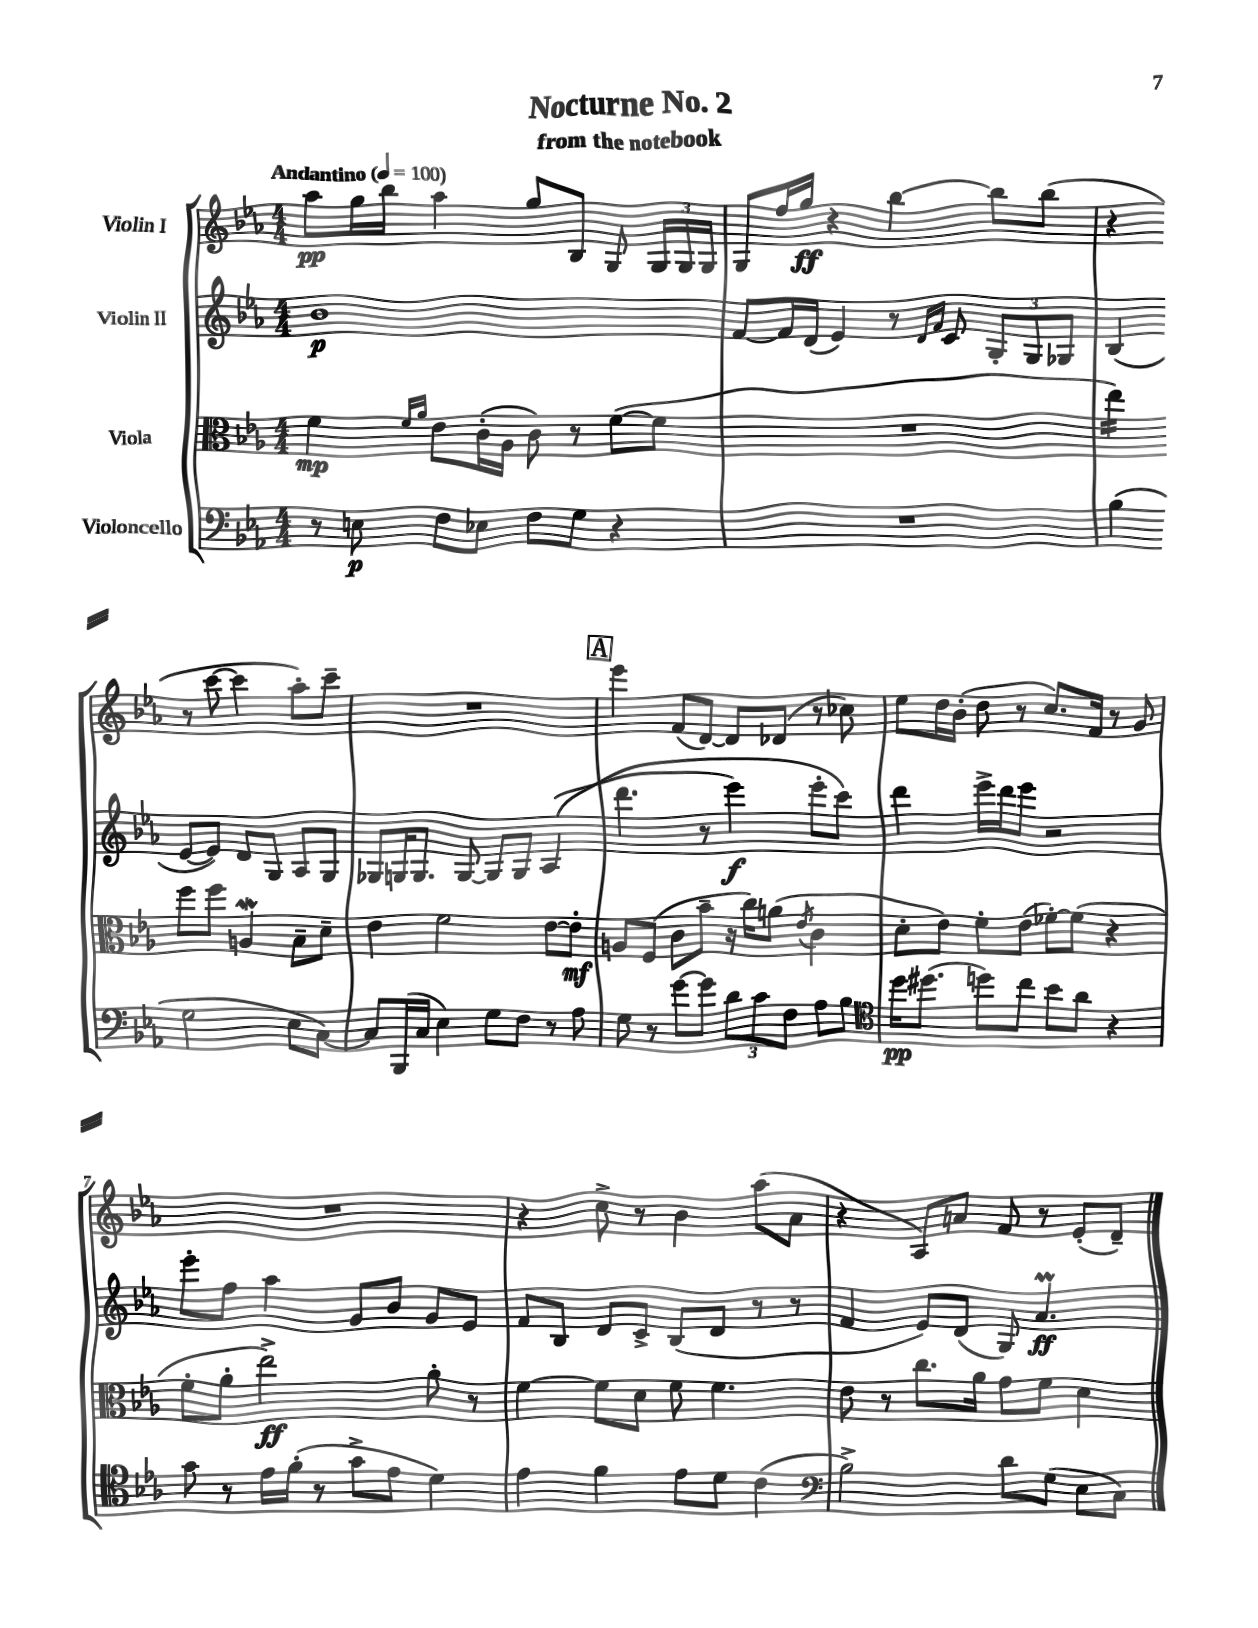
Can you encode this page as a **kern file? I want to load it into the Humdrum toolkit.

**kern	**kern	**kern	**kern
*staff4	*staff3	*staff2	*staff1
*clefF4	*clefC3	*clefG2	*clefG2
*k[b-e-a-]	*k[b-e-a-]	*k[b-e-a-]	*k[b-e-a-]
*M4/4	*M4/4	*M4/4	*M4/4
*MM100	*MM100	*MM100	*MM100
8r	4f	1b-	8aa-
8E	.	.	16gg
.	.	.	16bb-
.	16qqf	.	.
.	16qqa-	.	.
8F	8e-	.	4aa-
8E-	(16c'	.	.
.	16A-	.	.
8F	8c)	.	8gg
8G	8r	.	8B-
4r	([8f	.	8G
.	8f]	.	24G
.	.	.	24G
.	.	.	24G
=	=	=	=
1r	1r	[8f	8G
.	.	16f]	16ff
.	.	(16d	16gg
.	.	4e-)	4r
.	.	8r	[4bb-
.	.	16qqd	.
.	.	16qqf	.
.	.	8c	.
.	.	12G'	8bb-]
.	.	12G	.
.	.	.	(8bb-
.	.	12G-	.
=	=	=	=
(4B-	4ee-)	(4B-	4r
2G	8ff	[8e-	8r
.	8ff	8e-])	[8ccc
.	4A	8d	4ccc]
.	.	8G	.
8E-	8B-~	8A-	8aa-')
[8C)	8d~	8G	8ccc~
=	=	=	=
8C]	4e-	8G-	1r
(16BBB-	.	16G	.
16C	.	8.G	.
4E-)	2f	.	.
.	.	[8G	.
8G	.	8G]	.
8F	.	8G	.
8r	[8e-	&((4A-	.
8A-	8e-']	.	.
=	=	=	=
8G	8A	4.ddd	4eee-
8r	(8F	.	.
[8g	8c	.	(8f
8g]	8b-~	8r	[8d)
12d	16r	4eee-)	8d]
.	16cc)	.	.
12c	.	.	.
.	(8a	.	(8d-
12F	.	.	.
.	8qe-	.	.
8A-	4c	8eee-'	8r
8B-	.	8ccc&)	8cc-)
=	=	=	=
*clefC4	*	*	*
16dd	8d'	4ddd	8ee-
(8.dd#	.	.	.
.	8e-)	.	16dd
.	.	.	(16b-'
8dd)	8f'	16eee-^	8dd
.	.	16ddd	.
8cc	(8e-	8eee-	8r
8b-	[8f-')	2r	8.cc)
8a-	(8f-]	.	.
.	.	.	16f
4r	4r	.	8r
.	.	.	8g
=	=	=	=
8g	8f'	8eee-'	1r
8r	8a-'	8ff	.
16e-	2ee-^)	4aa-	.
(16f'	.	.	.
8r	.	.	.
8g^	.	8g	.
8e-	.	8b-	.
4d)	8a-'	8g	.
.	8r	8e-	.
=	=	=	=
4e-	[4f	8f	4r
.	.	8B-	.
4f	8f]	8d	8cc^
.	8d	8c^	8r
8e-	8f	(8B-	4b-
8d	4.f	8d	.
(4c	.	8r	(8aa-
.	.	8r	8a-
=	=	=	=
*clefF4	*	*	*
2B-^)	8e-	4f	4r
.	8r	.	.
.	8.cc	8e-)	8A-)
.	.	(8d	8a
.	16a-	.	.
8d	8g	8G)	8f
(8G	8f	4.a-	8r
8E-	4d	.	(8e-'
8C)	.	.	8d~)
==	==	==	==
*-	*-	*-	*-
